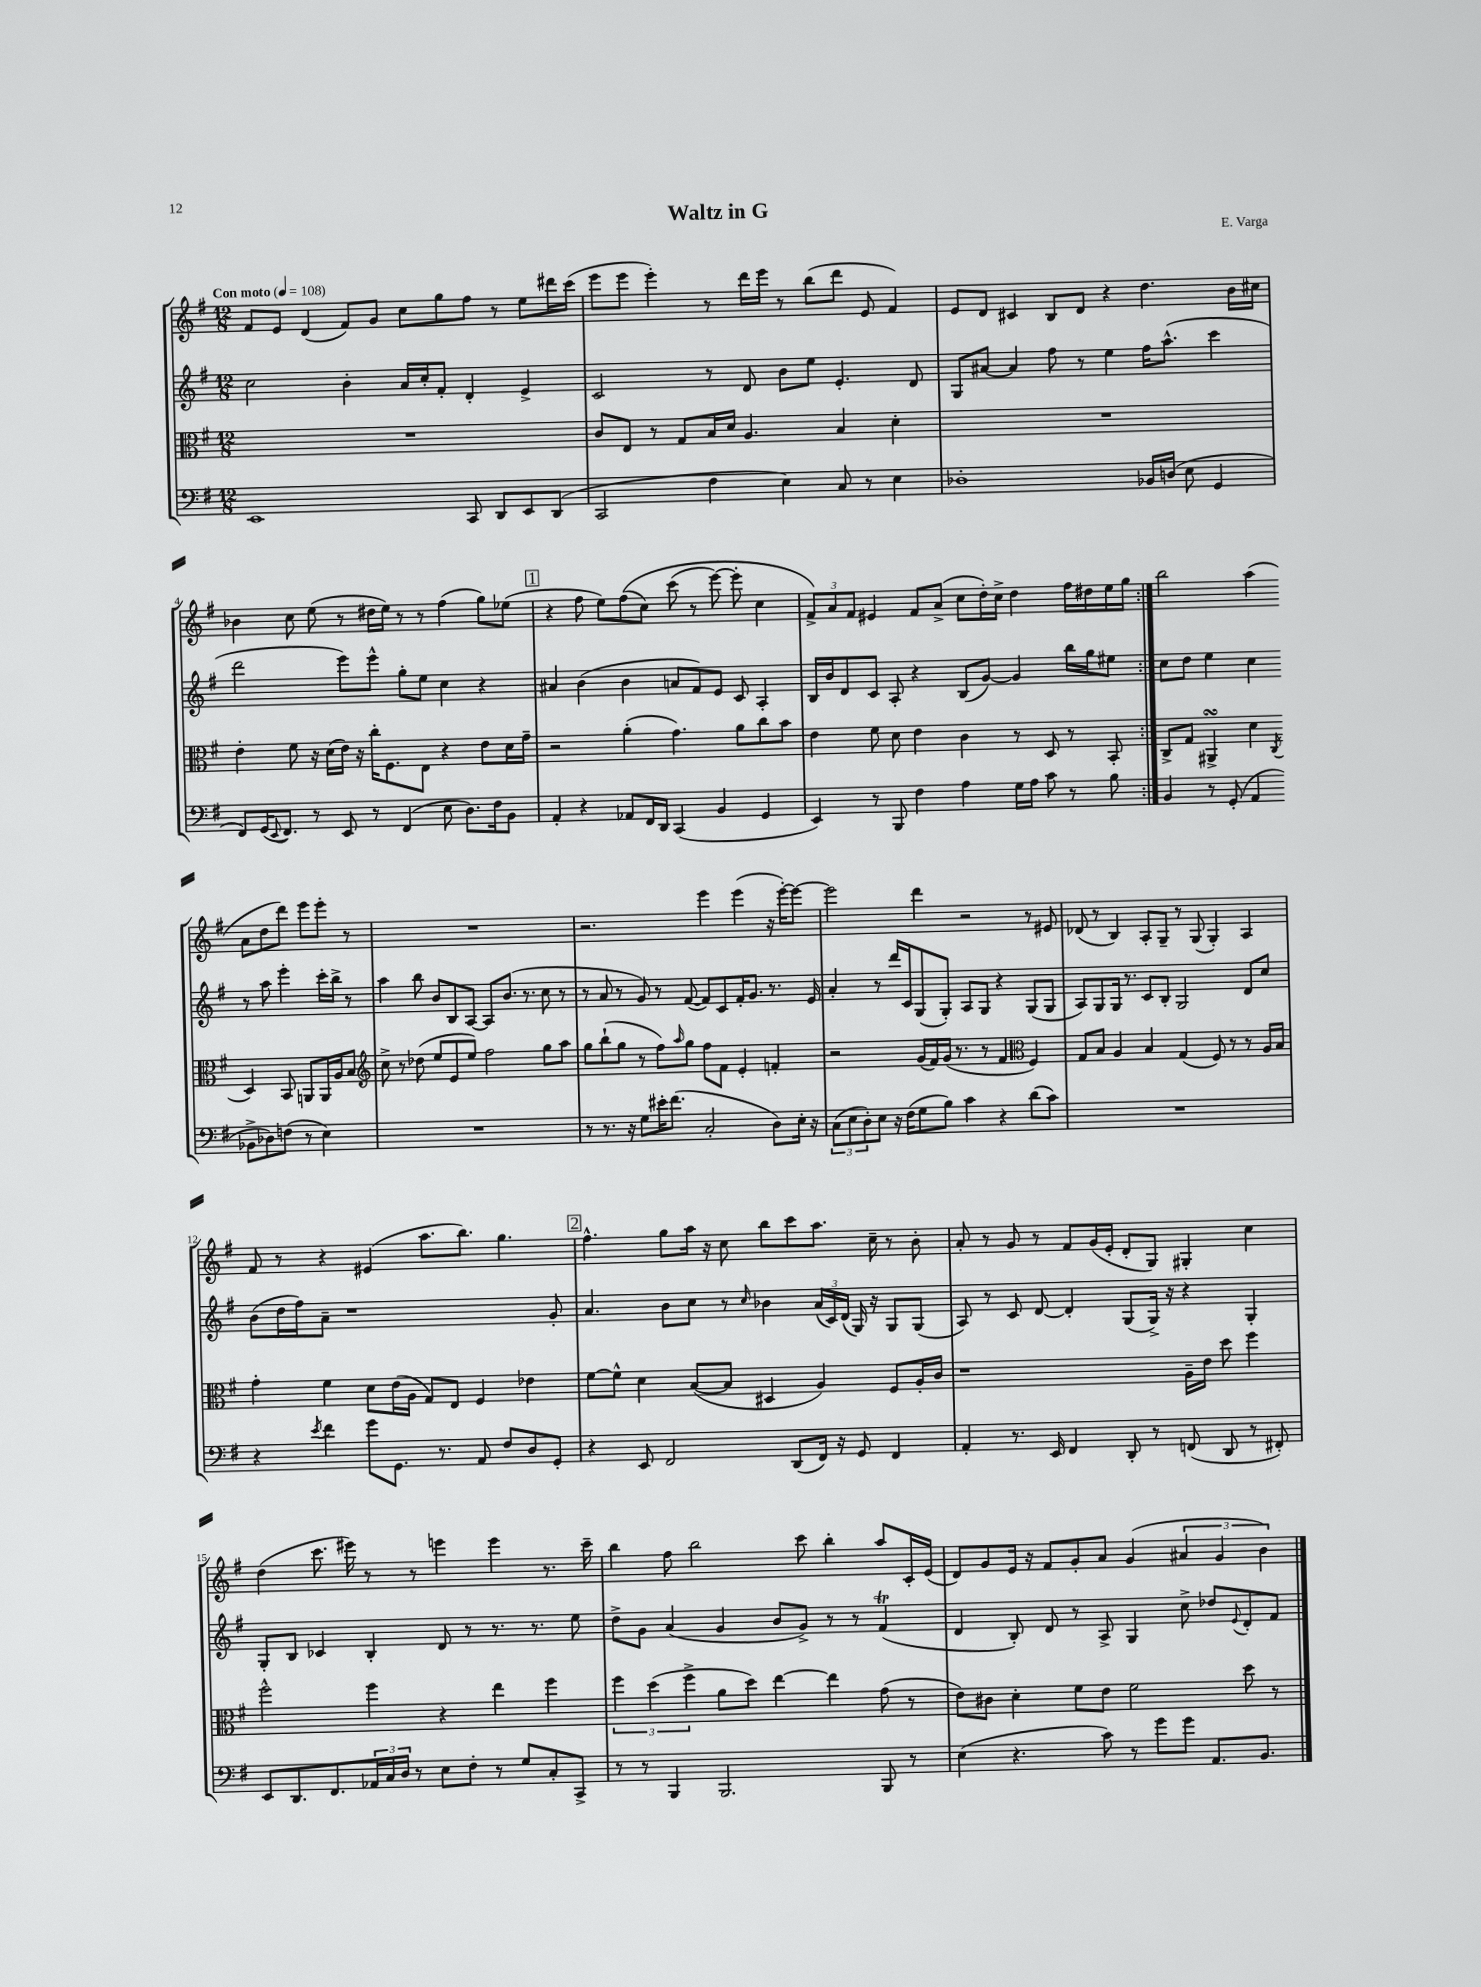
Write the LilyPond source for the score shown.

\header { title = "Waltz in G" composer = "E. Varga" }
<<
\new StaffGroup <<
\new Staff = "s0" {
    \clef treble \key g \major \numericTimeSignature \time 12/8 \tempo "Con moto" 4 = 108
    \repeat volta 2 { fis'8 e'8 d'4( fis'8) g'8 c''8 g''8 fis''8 r8 e''8 dis'''16 c'''16( |
    e'''8 e'''8 e'''4-.) r8 d'''16 e'''16 r8 b''8( d'''8 e'8 fis'4) |
    e'8 d'8 cis'4 b8 d'8 r4 d''4. b'16 cis''16 |
    bes'4 c''8 e''8( r8 dis''16 e''16) r8 r8 fis''4( g''8) ees''8( |
    \mark \markup { \box "1" } r4 fis''8 e''8) fis''8(\( c''8) c'''8( r8 e'''8~) e'''8-. c''4 |
    \tuplet 3/2 { fis'8->\) a'8 fis'8 } eis'4 fis'8 a'8->( c''8 d''16-.) c''16-> d''4 fis''16 dis''16 e''16 g''16 | }
    b''2 a''4( a'8 d''8 d'''8) e'''8 e'''8-. r8 |
    R1. |
    r2. e'''4 e'''4( r16 e'''16~-.) e'''8~ |
    e'''2 d'''4 r2 r8 eis'8 |
    des'8( r8 b4) a8-. g8-- r8 g8( g4-.) a4 |
    fis'8 r8 r4 eis'4( a''8. b''8.) g''4. |
    \mark \markup { \box "2" } fis''4.-^ g''8 a''16 r16 c''8 b''8 c'''8 a''8. c''16-- r8 b'8-. |
    a'8-. r8 g'8 r8 fis'8 g'16( e'16-. d'8-. g8) gis4-. c''4 |
    d''4( c'''8. eis'''16) r8 r8 e'''4 e'''4 r8. c'''16-- |
    b''4 fis''8 b''2 c'''8 b''4-. a''8 c'16-. e'16( |
    d'8) g'8 e'16 r16 fis'8 g'8-. a'8 g'4( \tuplet 3/2 { ais'4 g'4 b'4) } \bar "|." |
}
\new Staff = "s1" {
    \clef treble \key g \major \numericTimeSignature \time 12/8
    \repeat volta 2 { c''2 b'4-. a'16 c''16-. fis'8-. d'4-. e'4-> |
    c'2 r8 d'8 b'8 e''8 e'4.-. d'8 |
    g8 ais'8~ ais'4 fis''8 r8 e''4 fis''16 a''8.-^( c'''4 |
    d'''2 e'''8) e'''8-^ g''8-. e''8 c''4 r4 |
    \mark \markup { \box "1" } ais'4 b'4( b'4 a'8 fis'8) e'8 c'8 a4-. |
    b16 b'16 d'8 c'8 a8-. r4 b8( g'8~) g'4 b''16 g''16 eis''8 | }
    c''8 d''8 e''4 c''4 r8 a''8 e'''4-. c'''16-. b''16-> r8 |
    a''4 b''8 b'8 b8 a8~ a8 b'8.( r8. c''8 r8 |
    r8 a'8 r8 g'8) r8 fis'8~( fis'8) c'8 fis'16-. g'8. r8. e'16 |
    a'4-. r8 d'''16 c'16 g8( g8-.) a8 g8 r4 g8( g8 |
    a8) g8 g16 r8. c'8 b8-. g2 d'8 c''8 |
    b'8( d''16 fis''16) a'8-- r1 g'8-. |
    \mark \markup { \box "2" } a'4. b'8 c''8 r8 \grace { c''16 } bes'4 \tuplet 3/2 { a'16( c'16) d'16( } g16) r16 g8 g8( |
    a8) r8 c'8 d'8~ d'4-. g8( g16->) r16 r4 g4-. |
    g8-. b8 ces'4 b4-. d'8 r8 r8. r8. e''8 |
    d''8-> g'8 a'4( g'4 b'8 g'8->) r8 r8 fis'4\trill( |
    d'4 b8-.) d'8 r8 a8-> g4 c''8-> des''8 \appoggiatura { e'8 } d'8-. fis'8 \bar "|." |
}
\new Staff = "s2" {
    \clef alto \key g \major \numericTimeSignature \time 12/8
    \repeat volta 2 { R1. |
    c'8 e8 r8 g8 b16 d'16 a4. b4 d'4-. |
    R1. |
    e'4-. fis'8 r16 d'16( e'16) r16 c''16-. fis8. e8 r4 e'8 d'16 g'16-- |
    \mark \markup { \box "1" } r2 a'4-.( g'4.) a'8 c''8 b'8 |
    e'4 fis'8 d'8 e'4 c'4 r8 d8 r8 b,8-. | }
    c8-> g8 ais,4->\turn d'4 \acciaccatura { c8 } d4 b,8 a,8 a,16 a16 b8 |
    \clef treble c''8-> r8 des''8( e''8 e'8 e''8) fis''2 g''8 a''8 |
    g''8 b''8-!( g''8 r8 fis''8) \grace { a''16 } g''8 fis''8 fis'8 e'4-. f'4-. |
    r2 g'16( fis'16) g'16( r8. r8 fis'4 \clef alto fis4) |
    g8 b8 a4 b4 g4( fis8) r8 r8 a16 b16 |
    g'4-. fis'4 d'8 e'16( a16 g8) e8 fis4 ees'4 |
    \mark \markup { \box "2" } fis'8~ fis'8-^ d'4 b8~( b8 dis4 a4) fis8 a16-. c'16 |
    r1 a16-- e'16 d''8 fis''4 |
    fis''2-^ fis''4 r4 e''4 fis''4 |
    \tuplet 3/2 { fis''4 d''4( fis''4-> } a'8 d''8) e''4~ e''4 g'8( r8 |
    e'8) cis'8 d'4-. fis'8 e'8 fis'2 d''8 r8 \bar "|." |
}
\new Staff = "s3" {
    \clef bass \key g \major \numericTimeSignature \time 12/8
    \repeat volta 2 { e,1 c,8 d,8 e,8 d,8( |
    c,2 fis4 e4) c8 r8 e4 |
    des1-. bes,16 d16( e8 g,4 |
    fis,8) g,16( \appoggiatura { e,8 } fis,8.) r8 e,8 r8 fis,4( e8 d8.) fis16 b,8 |
    \mark \markup { \box "1" } a,4-. r4 aes,8 fis,16 d,16 c,4( b,4 g,4 |
    e,4) r8 b,,8 fis4 a4 g16 a16 c'8 r8 b8 | }
    b,4 r8 g,8-.( a,4 bes,8-> des8) f8( r8 e4) |
    R1. |
    r8 r8. r16 g8 eis'16-. fis'8.( c2-. d8) e16-. r16 |
    \tuplet 3/2 { c8( e8 d8-.) } e8 r16 fis16( g8 b8) c'4 r4 d'8( c'8) |
    R1. |
    r4 \acciaccatura { e'8 } fis'4 g'8 g,8. r8. a,8 fis8 d8 g,8-. |
    \mark \markup { \box "2" } r4 e,8 fis,2 d,8( fis,16) r16 g,8 fis,4 |
    a,4-. r8. e,16 fis,4 d,8-. r8 f,8( d,8 r8 fis,8-.) |
    e,8 d,8. fis,8. \tuplet 3/2 { aes,16 c16 d16 } r8 e8 fis8-. r8 g8 c8-. c,8-> |
    r8 r8 b,,4 b,,2. b,,8 r8 |
    e4( r4. c'8) r8 g'8 g'8 a,8. b,8. \bar "|." |
}
>>
>>
